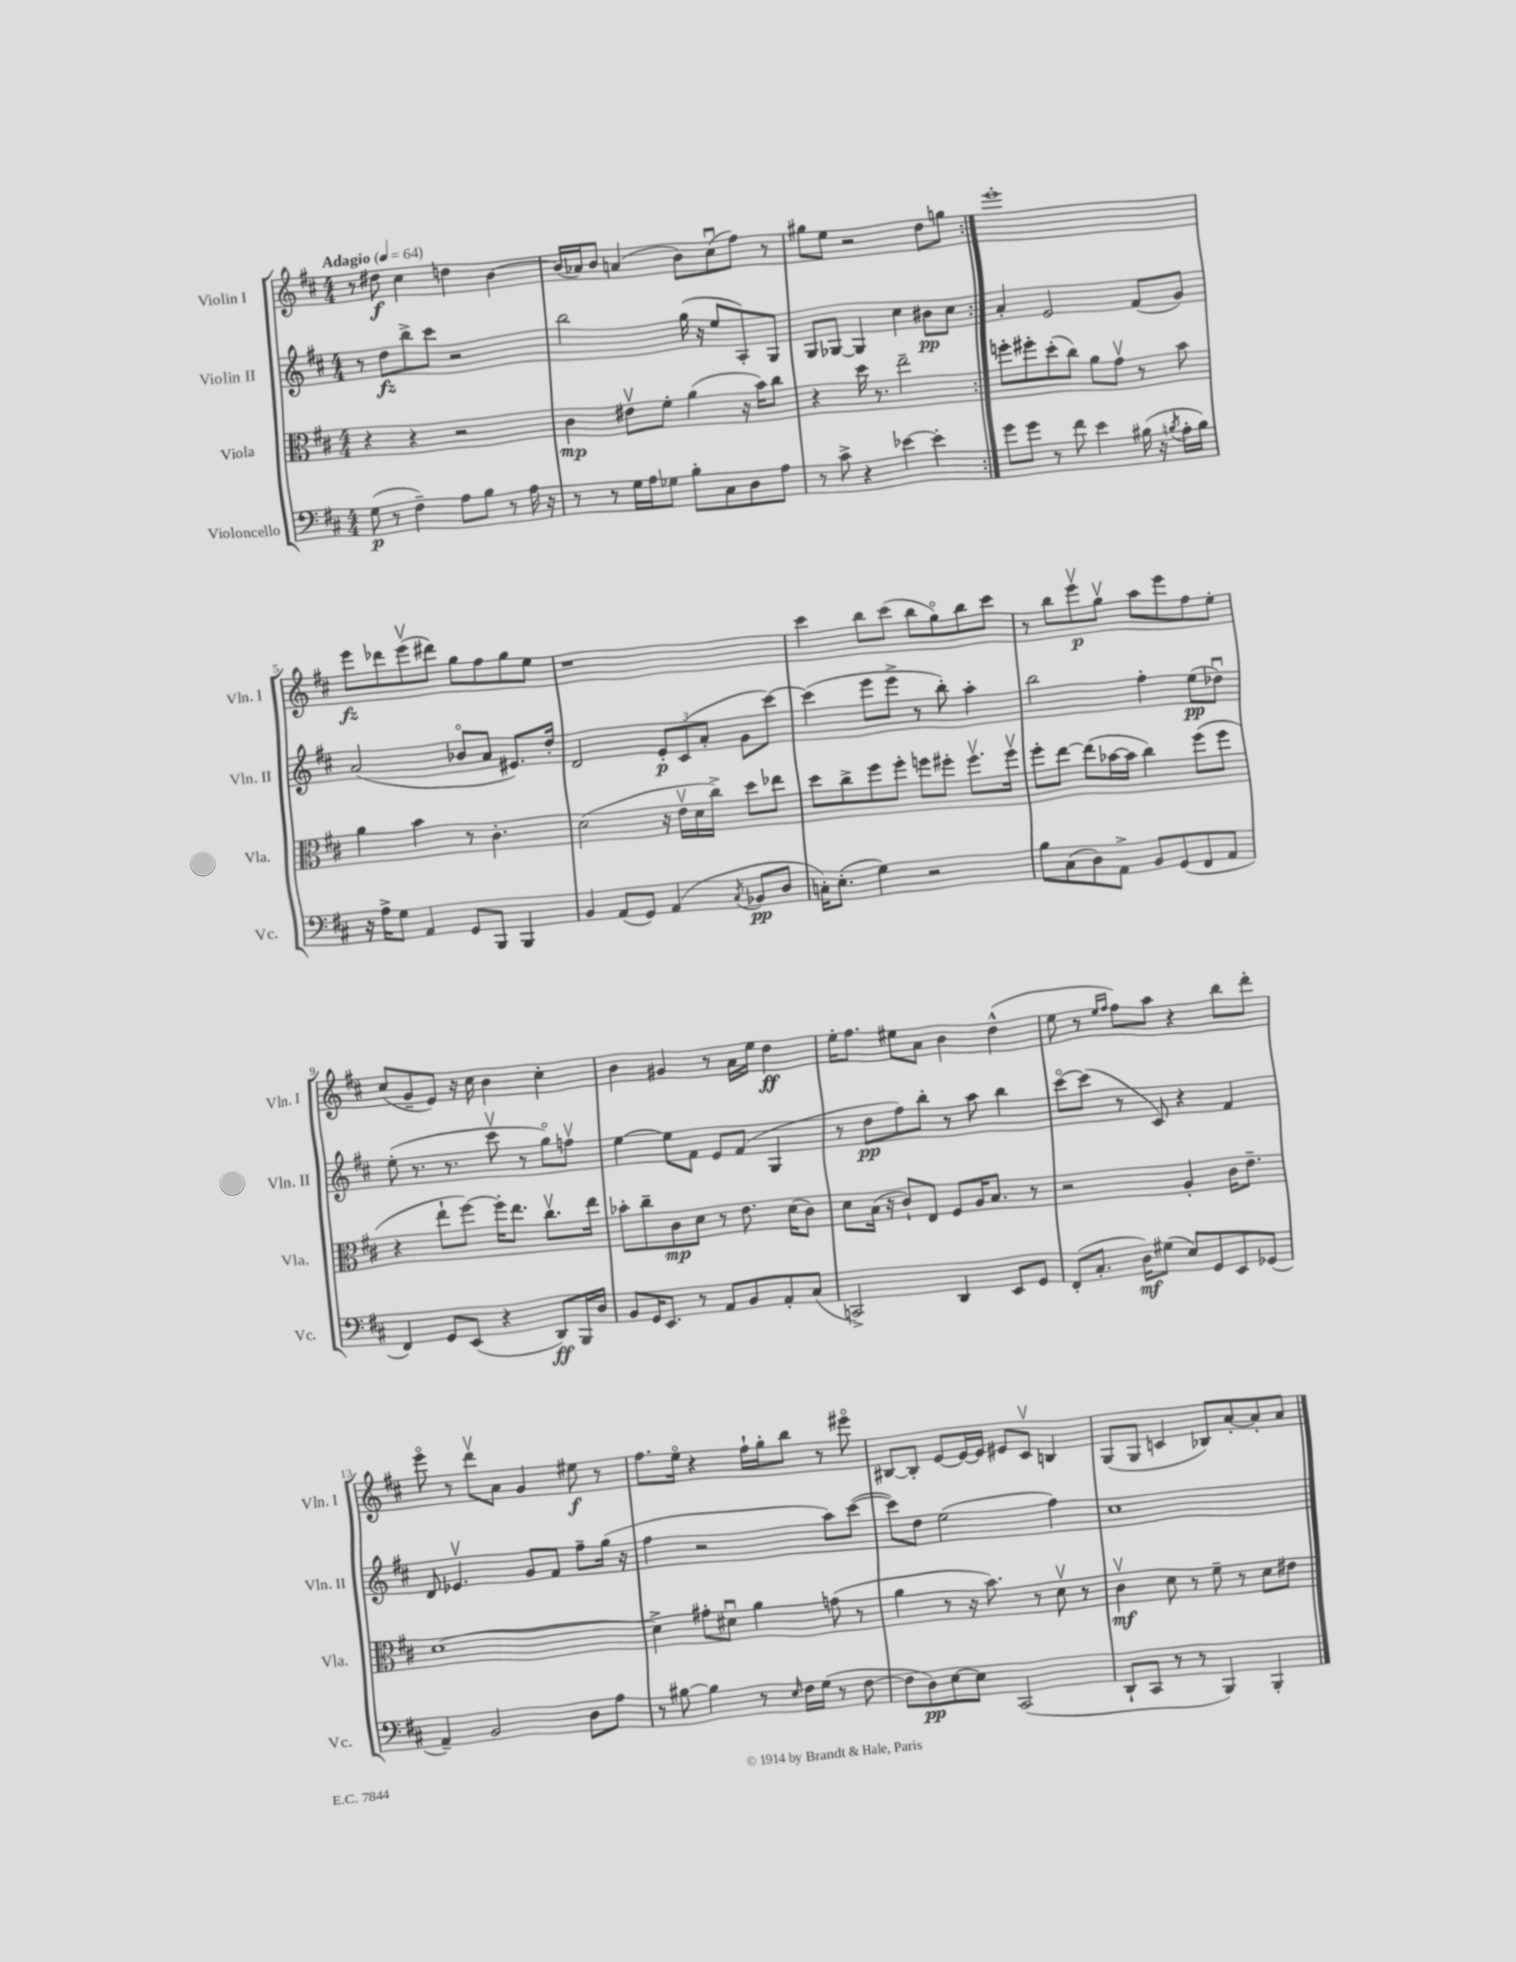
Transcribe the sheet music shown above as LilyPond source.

<<
\new StaffGroup <<
\new Staff = "s0" \with { instrumentName = "Violin I" shortInstrumentName = "Vln. I" } {
    \clef treble \key d \major \numericTimeSignature \time 4/4 \tempo "Adagio" 4 = 64
    \repeat volta 2 { r8 dis''8\f cis''4 d''4 b'4~ |
    b'16( aes'16) b'8 a'4( b'8) cis''8\downbow( fis''8) r8 |
    gis''8 e''8 r2 d''8 g''8 | }
    e'''1-. |
    e'''8\fz des'''8 e'''8\upbow( dis'''8) g''8 fis''8 g''8 e''8 |
    r1 |
    cis'''4 b''8 cis'''8( b''8 g''8\flageolet) b''8 cis'''8 |
    r8 b''8 e'''8\upbow\p g''8\upbow a''8 e'''8 fis''8 e''8-. |
    cis''8( g'8-- e'8) r16 cis''16 b'4 cis''4-. |
    b'4 gis'4 r8 a'16 e''16 d''4\ff |
    e''16-. fis''8. eis''8 a'8 b'4 d''4-^( |
    e''8 r8 \grace { e''16 fis''16 } fis''8) a''8 r4 b''8 d'''8-. |
    e'''8\flageolet r8 d'''8\upbow a'8 g'4 eis''8\f r8 |
    fis''8. e''16\flageolet r4 fis''16-! g''16-. b''8 r8 eis'''8\flageolet |
    bis8~ bis8-. e'8~ e'16~ e'16 eis'8 cis'8\upbow b4 |
    g8( g8 c'4 bes8) a'8~-. a'8-. a'8 \bar "|." |
}
\new Staff = "s1" \with { instrumentName = "Violin II" shortInstrumentName = "Vln. II" } {
    \clef treble \key d \major \numericTimeSignature \time 4/4
    \repeat volta 2 { r8 d''8\fz b''8-> cis'''8 r2 |
    b''2 g''16( r16 e''8 a8-.) g8 |
    g8 ges8~ ges4 cis''4 bis'8\pp cis''8 | }
    a'4-. e'2 fis'8( g'8) |
    a'2( bes'8\flageolet a'8 eis'8.) d''16-. |
    d'2 \tuplet 3/2 { e'8-.\p cis'8( a'8-. } g'8 cis'''8~) |
    cis'''4( e'''8 e'''8-> r8 b''8-.) a''4-. |
    b''2 fis''4-. e''8\pp( des''8\downbow) |
    e''8-.( r8. r8. cis'''8\upbow r8 g''8\flageolet) f''8\upbow |
    e''4~ e''8 fis'8 e'8 fis'8( g4 |
    r8 d''8\pp fis''8) b''8-. r8 a''8 b''4 |
    cis'''8~\flageolet cis'''8( r8 cis'8) r4 fis'4 |
    d'8 ees'4.\upbow g'8 fis'8 fis''8-- g''16( r16 |
    fis''4 r2 a''8) cis'''8~( |
    cis'''8) d''8 e''2( fis''4) |
    cis''1 \bar "|." |
}
\new Staff = "s2" \with { instrumentName = "Viola" shortInstrumentName = "Vla." } {
    \clef alto \key d \major \numericTimeSignature \time 4/4
    \repeat volta 2 { r4 r4 r2 |
    cis'4\mp eis'8\upbow fis'8-. a'4( r16 b'16) cis''8 |
    r4 d''16 r8. e''2-- | }
    f''8-. fis''8-. d''8-.( cis''8) a'8 g'8\upbow r8 b'8 |
    a'4 b'4 r8 cis'4.-. |
    d'2( r16 e'16\upbow d'16 cis''16->) d''8 ees''8 |
    d''8 cis''8-> fis''8 fis''8-. f''8 fis''8-. fis''8.\upbow fis''16\upbow |
    fis''8-. e''8~ e''8( bes'16~ bes'16 cis''4) fis''8( fis''8 |
    r4 e''8-! fis''8~) fis''16-. e''8. cis''8.\upbow e''16 |
    bes'8-. cis''8-- cis'8\mp d'8 r8 e'8. d'16( cis'8) |
    d'8 b16( r16 cis'8-!) e8 fis8 a16 b8. r8 |
    r2 a4-. cis'16 e'8.-- |
    d'1~ |
    d'4-> gis'8-. dis'8\downbow a'4 g'8( r8 |
    a'4 r8 r16 b'8.) r8 d'8\upbow r8 |
    cis'4\upbow\mf d'8 r8 fis'8-- r8 d'8 eis'8 \bar "|." |
}
\new Staff = "s3" \with { instrumentName = "Violoncello" shortInstrumentName = "Vc." } {
    \clef bass \key d \major \numericTimeSignature \time 4/4
    \repeat volta 2 { g8\p( r8 fis4--) a8 b8 r8 a16 r16 |
    r8 r8 g16 a16 ges8 b8-. cis8 d8 a8 |
    r8 cis'8-> r4 ees'4~ ees'4-. | }
    g'8 g'8 r8 fis'8 e'4 bis16( r16 \acciaccatura { b8 } a16-. b16) |
    r16 a16-> g8 a,4 g,8 b,,8 b,,4 |
    b,4 a,8( g,8) a,4( \acciaccatura { cis8 } bes,8\pp d8 |
    c16-.) e8.-.( g4) r2 |
    b8 cis8( d8) a,8-> b,8 g,8( fis,8 a,8 |
    fis,4) g,8 e,8( r4 d,8\ff) b,,16 d16 |
    b,8 g,16 e,8. r8 a,8 b,8 a,8-. cis8( |
    c,2->) d,4 e,8 g,8 |
    fis,8-.( cis8.-. d16\mf) gis8( e8) g,8 e,8 ges,8( |
    a,4--) b,2 d8 a8 |
    r8 bis8~ bis4 r8 \grace { e16 } fis16 g16( r8 fis8~ |
    fis8 d8\pp) e8~ e8 cis,2( |
    d,8-! cis,8 r8 r8 b,,4) b,,4-. \bar "|." |
}
>>
>>
